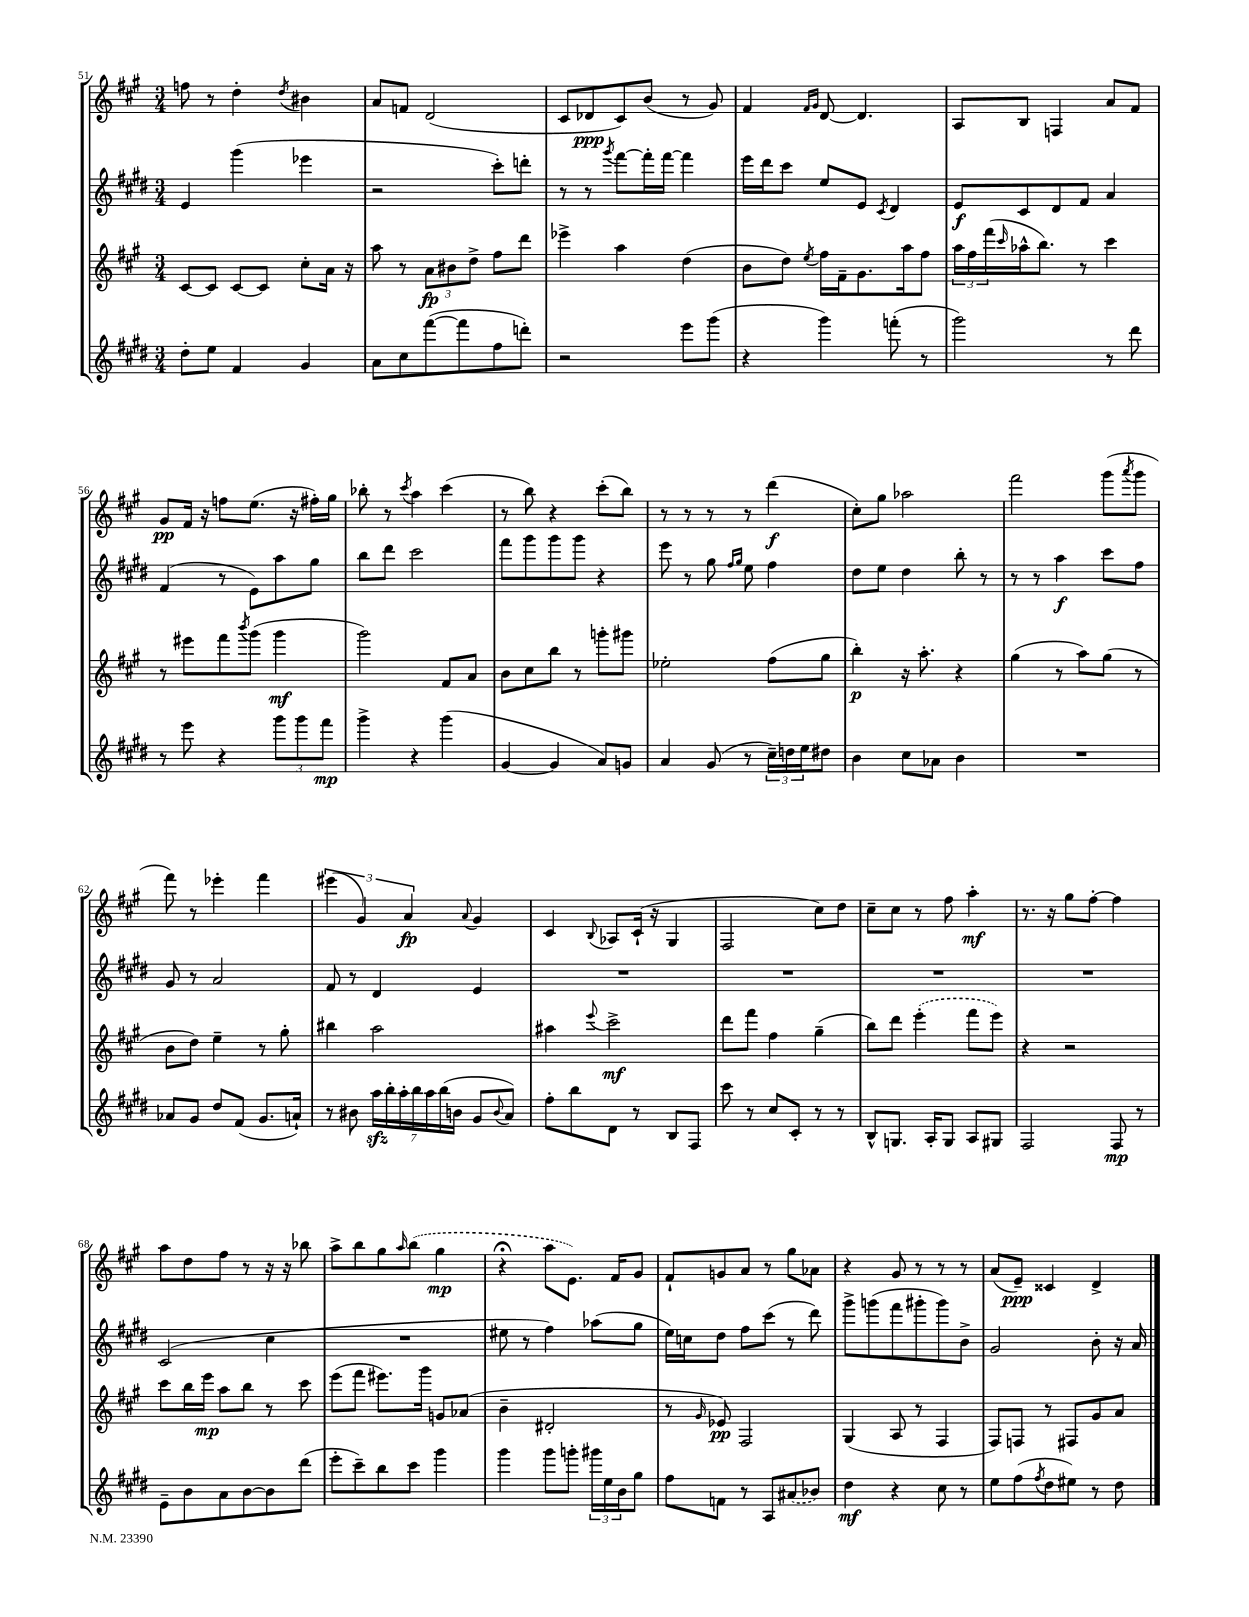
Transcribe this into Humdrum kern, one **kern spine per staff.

**kern	**kern	**kern	**kern
*staff4	*staff3	*staff2	*staff1
*clefG2	*clefG2	*clefG2	*clefG2
*k[f#c#g#d#]	*k[f#c#g#]	*k[f#c#g#d#]	*k[f#c#g#]
*M3/4	*M3/4	*M3/4	*M3/4
8dd#'\L	[8c#/L	4e/	8ff\
8ee\J	8c#/]J	.	8r
4f#/	[8c#/L	(4ggg#\	4dd'\
.	8c#/]J	.	.
.	.	.	8qdd/
4g#/	8cc#'\L	4eee-\	4b#\
.	16a\Jk	.	.
.	16r	.	.
=	=	=	=
8a\L	8aa\	2r	8a/L
8cc#\	8r	.	8f/J
([8fff#\	12a\L	.	(2d/
.	12b#\	.	.
8fff#\]	.	.	.
.	12dd^\J	.	.
8ff#\	8ff#\L	8ccc#'\L)	.
8ddd'\J)	8ddd\J	8ddd'\J	.
=	=	=	=
2r	4eee-^\	8r	8c#/L
.	.	8r	8d-/
.	.	8qggg#/	.
.	4aa\	[8fff#\L	8c#/)
.	.	16fff#'\]L	(8b/J
.	.	[16fff#\JJ	.
8eee\L	(4dd\	4fff#\]	8r
(8ggg#\J	.	.	8g#/)
=	=	=	=
4r	8b\L	16eee\LL	4f#/
.	.	16ddd#\J	.
.	8dd\J)	8ccc#\J	.
.	.	.	16qqf#/LL
.	8qee/	.	16qqg#/JJ
4ggg#\)	16ff#\LL	8ee/L	[8d/
.	16f#~\J	.	.
.	8.g#\	8e/J	4.d/]
.	.	8qc#/	.
(8fff'\	.	4d#/	.
.	16aa\k	.	.
8r	8ff#\J	.	.
=	=	=	=
2ggg#\)	24aa\LL	8e/L	8A/L
.	24ff#\	.	.
.	(24fff#\	.	.
.	16qqccc#/	.	.
.	16aa-^^\J	8c#/	8B/J
.	8.bb\J)	.	.
.	.	8d#/	4F/
.	8r	8f#/J	.
8r	4ccc#\	4a/	8a/L
8ddd#\	.	.	8f#/J
=	=	=	=
8r	8r	(4f#/	8g#/L
8eee\	8eee#\L	.	16f#/Jk
.	.	.	16r
4r	8fff#\	8r	8ff\L
.	8qbbb/	.	.
.	(8ggg#\J	8e\L)	(8.ee\J
12ggg#\L	4ggg#\	8aa\	.
.	.	.	16r
12ggg#\	.	.	.
.	.	8gg#\J	16ff#'\LL)
12fff#\J	.	.	.
.	.	.	16gg#\JJ
=	=	=	=
4ggg#^\	2ggg#\)	8bb\L	8bb-'\
.	.	8ddd#\J	8r
.	.	.	8qccc#/
4r	.	2ccc#\	4aa\
(4ggg#\	8f#/L	.	(4ccc#\
.	8a/J	.	.
=	=	=	=
[4g#/	8b\L	8fff#\L	8r
.	8cc#\	8ggg#\	8bb\)
4g#/]	8bb\J	8ggg#\	4r
.	8r	8ggg#\J	.
8a/L)	8ggg'\L	4r	(8ccc#'\L
8g/J	8ggg#\J	.	8bb\J)
=	=	=	=
4a/	2ee-'\	8eee\	8r
.	.	8r	8r
(8g#/	.	8gg#\	8r
.	.	16qqff#/LL	.
.	.	16qqgg#/JJ	.
8r	.	8ee\	8r
24cc#~\LL)	(8ff#\L	4ff#\	(4ddd\
24dd\	.	.	.
24ee\J	.	.	.
8dd#\J	8gg#\J	.	.
=	=	=	=
4b\	4bb'\)	8dd#\L	8cc#'\L)
.	.	8ee\J	8gg#\J
8cc#\L	16r	4dd#\	2aa-\
.	8.aa'\	.	.
8a-\J	.	.	.
4b\	4r	8bb'\	.
.	.	8r	.
=	=	=	=
2.r	(4gg#\	8r	2fff#\
.	.	8r	.
.	8r	4aa\	.
.	8aa\L)	.	.
.	(8gg#\J	8ccc#\L	(8ggg#\L
.	.	.	8qaaa/
.	8r	8ff#\J	8ggg#\J
=	=	=	=
8a-/L	8b\L	8g#/	8fff#\)
8g#/J	8dd\J)	8r	8r
8dd#/L	4ee~\	2a/	4eee-'\
(8f#/J	.	.	.
8.g#/L	8r	.	4fff#\
.	8gg#'\	.	.
16a`/Jk)	.	.	.
=	=	=	=
8r	4bb#\	8f#/	(6eee#\
8b#\	.	8r	.
.	.	.	6g#/)
28aa\LL	2aa\	4d#/	.
28bb'\	.	.	.
28aa'\	.	.	.
.	.	.	6a/
28bb\	.	.	.
28aa\	.	.	.
(28bb\	.	.	.
28b\JJ	.	.	.
.	.	.	8qqa/
8g#/L	.	4e/	4g#/
8qqb/	.	.	.
8a/J)	.	.	.
=	=	=	=
8ff#'\L	4aa#\	2.r	4c#/
8bb\	.	.	.
.	8qqeee/	.	8qqB/
8d#\J	2ccc#^\	.	8A-/L
8r	.	.	(16c#`/Jk
.	.	.	16r
8B/L	.	.	4G#/
8F#/J	.	.	.
=	=	=	=
8ccc#\	8ddd\L	2.r	2F#/
8r	8fff#\J	.	.
8cc#/L	4ff#\	.	.
8c#'/J	.	.	.
8r	(4gg#~\	.	8cc#\L)
8r	.	.	8dd\J
=	=	=	=
8B^^/L	8bb\L)	2.r	8cc#~\L
8.G/J	8ddd\J	.	8cc#\J
.	(4eee'\	.	8r
16A'/LK	.	.	.
8G/J	.	.	8ff#\
8A/L	8fff#\L	.	4aa'\
8G#/J	8eee\J)	.	.
=	=	=	=
2F#/	4r	2.r	8.r
.	.	.	16r
.	2r	.	8gg#\L
.	.	.	[8ff#'\J
8F#/	.	.	4ff#\]
8r	.	.	.
=	=	=	=
8e~\L	8ccc#\L	(2c#/	8aa\L
8b\	16bb\L	.	8dd\
.	16eee\JJ	.	.
8a\	8aa\L	.	8ff#\J
[8b\	8bb\J	.	8r
8b\]	8r	4cc#\	16r
.	.	.	16r
(8ddd#\J	8ccc#\	.	8bb-\
=	=	=	=
8eee'\L	(8eee\L	2.r	8aa^\L
8ccc#~\)	8fff#\J	.	8bb\
8bb\	8.eee#\L)	.	8gg#\
.	.	.	16qqaa/
8ccc#\J	.	.	(8bb\J
.	16ggg#\Jk	.	.
4ggg#\	8g/L	.	4gg#\
.	(8a-/J	.	.
=	=	=	=
4ggg#\	4b~\	8ee#\	4r;
.	.	8r	.
8ggg#\L	2d#'/	4ff#\)	8aa\L
8ggg'\J	.	.	8.e\J)
24ggg#\LL	.	(8aa-\L	.
24ee\	.	.	.
.	.	.	16f#/LK
24b\J	.	.	.
8gg#\J	.	8gg#\J	8g#/J
=	=	=	=
8ff#\L	8r	16ee\LL)	8f#`/L
.	.	16cc\J	.
.	16qqg#/	.	.
8f\J	8e-/)	8dd#\J	8g/
8r	2F#/	8ff#\L	8a/J
8A/L	.	(8ccc#\J	8r
(8a#/	.	8r	8gg#\L
8b-/J)	.	8ddd#\)	8a-\J
=	=	=	=
4dd#\	(4G#/	8ggg#^\L	4r
.	.	(8ggg\	.
4r	8A/	8fff#\	8g#/
.	8r	8ggg#'\	8r
8cc#\	4F#/	8ggg#\)	8r
8r	.	8b^\J	8r
=	=	=	=
8ee\L	8F#/L)	2g#/	(8a/L
(8ff#\	8F/J	.	8e~/J)
8qff#/	.	.	.
8dd#\	8r	.	4c##/
8ee#\J)	8F#/L	.	.
8r	8g#/	8b'\	4d^/
8dd#\	8a/J	16r	.
.	.	16a/	.
==	==	==	==
*-	*-	*-	*-
